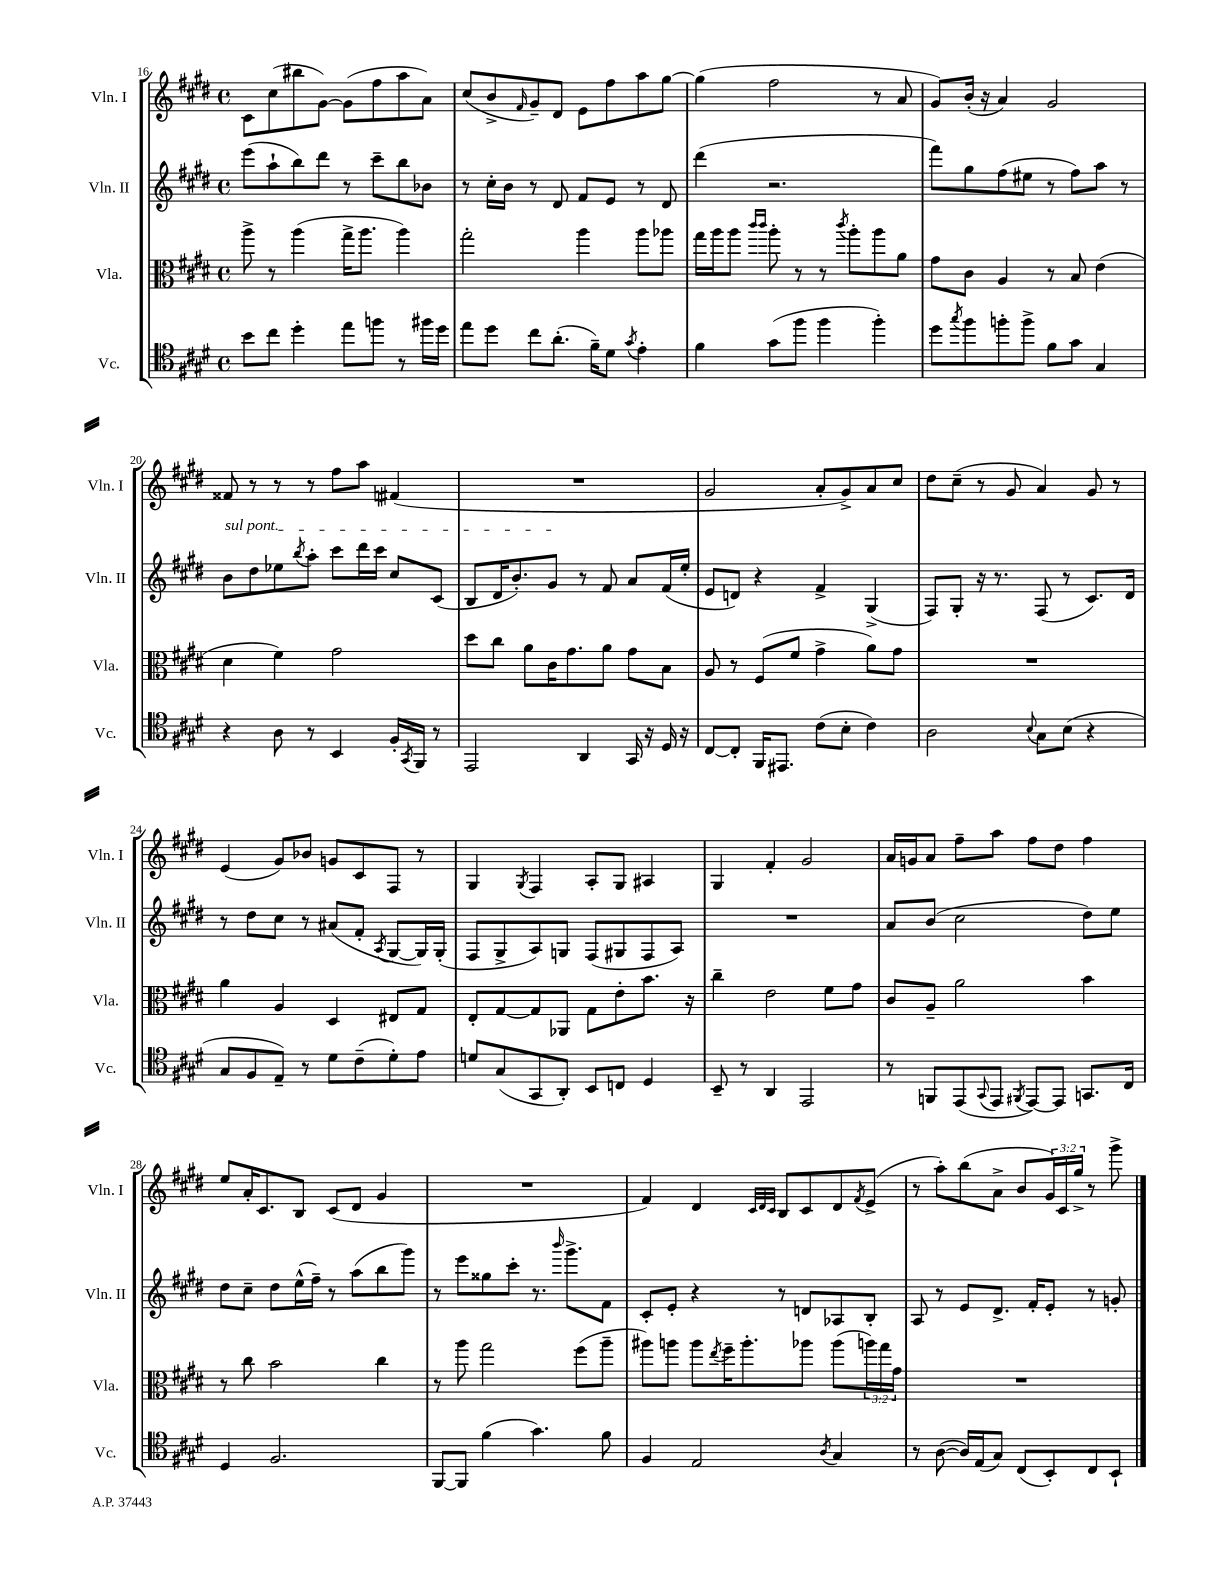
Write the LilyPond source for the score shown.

<<
\new StaffGroup <<
\new Staff = "s0" \with { instrumentName = "Vln. I" shortInstrumentName = "Vln. I" } {
    \clef treble \key e \major \defaultTimeSignature \time 4/4 \override Staff.TupletNumber.text = #tuplet-number::calc-fraction-text
    cis'8 cis''8( bis''8 gis'8~) gis'8( fis''8 a''8 a'8) |
    cis''8( b'8-> \grace { fis'16 } gis'8--) dis'8 e'8 fis''8 a''8 gis''8~ |
    gis''4( fis''2 r8 a'8 |
    gis'8) b'16-.( r16 a'4) gis'2 |
    fisis'8 r8 r8 r8 fis''8 a''8 fis'4( |
    R1 |
    gis'2 a'8-. gis'8->) a'8 cis''8 |
    dis''8 cis''8--( r8 gis'8 a'4) gis'8 r8 |
    e'4( gis'8) bes'8 g'8 cis'8 fis8 r8 |
    gis4 \acciaccatura { gis8 } fis4 a8-. gis8 ais4 |
    gis4 fis'4-. gis'2 |
    a'16 g'16 a'8 fis''8-- a''8 fis''8 dis''8 fis''4 |
    e''8 a'16-. cis'8. b8 cis'8( dis'8 gis'4 |
    R1 |
    fis'4) dis'4 \grace { cis'32 dis'32 cis'32 } b8 cis'8 dis'8 \acciaccatura { fis'8 } e'8->( |
    r8 a''8-.) b''8( a'8-> b'8 \tuplet 3/2 { gis'16) cis'16 gis''16-> } r8 gis'''8-> \bar "|." |
}
\new Staff = "s1" \with { instrumentName = "Vln. II" shortInstrumentName = "Vln. II" } {
    \clef treble \key e \major \defaultTimeSignature \time 4/4
    e'''8( a''8-! b''8) dis'''8 r8 cis'''8-- b''8 bes'8 |
    r8 cis''16-. b'16 r8 dis'8 fis'8 e'8 r8 dis'8 |
    dis'''4( r2. |
    fis'''8) gis''8 fis''8( eis''8 r8 fis''8) a''8 r8 |
    \once \override TextSpanner.bound-details.left.text = \markup { \italic "sul pont." } b'8\startTextSpan dis''8 ees''8 \acciaccatura { b''8 } a''8-. cis'''8 dis'''16 cis'''16 cis''8 cis'8( |
    b8 dis'16 b'8.-.) gis'8\stopTextSpan r8 fis'8 a'8 fis'16( e''16-. |
    e'8 d'8) r4 fis'4-> gis4->( |
    fis8) gis8-. r16 r8. fis8( r8 cis'8.) dis'16 |
    r8 dis''8 cis''8 r8 ais'8( fis'8-. \acciaccatura { a8 } gis8~ gis16) gis16-.( |
    fis8 gis8-> a8) g8 fis8( gis8 fis8 a8) |
    R1 |
    a'8 b'8( cis''2 dis''8) e''8 |
    dis''8 cis''8-- dis''8 e''16-^( fis''16--) r8 a''8( b''8 gis'''8) |
    r8 e'''8 gisis''8 cis'''8-. r8. \grace { b'''16 } gis'''8.-> fis'8 |
    cis'8-. e'8-. r4 r8 d'8 aes8 b8-. |
    a8 r8 e'8 dis'8.-> fis'16-. e'8-. r8 g'8-. \bar "|." |
}
\new Staff = "s2" \with { instrumentName = "Vla." shortInstrumentName = "Vla." } {
    \clef alto \key e \major \defaultTimeSignature \time 4/4 \override Staff.TupletNumber.text = #tuplet-number::calc-fraction-text
    a''8-> r8 a''4( gis''16-> a''8. a''4) |
    gis''2-. a''4 a''8 aes''8 |
    gis''16 a''16 a''8 \grace { cis'''16 cis'''16 } a''8-. r8 r8 \acciaccatura { cis'''8 } a''8-. a''8 a'8 |
    gis'8 cis'8 a4 r8 b8 e'4( |
    dis'4 fis'4) gis'2 |
    dis''8 cis''8 a'8 cis'16 gis'8. a'8 gis'8 b8 |
    a8 r8 fis8( fis'8 gis'4-> a'8) gis'8 |
    R1 |
    a'4 a4 dis4 eis8 gis8 |
    e8-. gis8~ gis8 aes,8 gis8 e'8-. b'8. r16 |
    cis''4-- e'2 fis'8 gis'8 |
    cis'8 a8-- a'2 b'4 |
    r8 cis''8 b'2 cis''4 |
    r8 a''8 gis''2 fis''8( a''8-- |
    ais''8) a''8 a''8 \acciaccatura { e''8 } fis''16-- a''8.-. aes''8 aes''8( \tuplet 3/2 { a''16) gis''16 gis'16 } |
    R1 \bar "|." |
}
\new Staff = "s3" \with { instrumentName = "Vc." shortInstrumentName = "Vc." } {
    \clef tenor \key e \major \defaultTimeSignature \time 4/4
    b'8 cis''8 dis''4-. e''8 f''8 r8 fis''16 dis''16 |
    e''8 dis''8 cis''8 a'8.-.( fis'16--) dis'8 \acciaccatura { gis'8 } e'4-. |
    fis'4 gis'8( fis''8 fis''4 fis''4-.) |
    dis''8 \acciaccatura { gis''8 } fis''8 f''8-. f''8-> fis'8 gis'8 gis4 |
    r4 a8 r8 b,4 fis16-. \acciaccatura { gis,8 } fis,16 r8 |
    e,2 a,4 gis,16 r16 dis16 r16 |
    cis8~ cis8-. fis,16 eis,8. cis'8( b8-. cis'4) |
    a2 \appoggiatura { b8 } gis8 b8( r4 |
    gis8 fis8 e8--) r8 dis'8 cis'8--( dis'8-.) e'8 |
    d'8 gis8( gis,8 a,8-.) b,8 c8 dis4 |
    b,8-- r8 a,4 e,2 |
    r8 f,8 e,8( \appoggiatura { gis,8 } e,8 \acciaccatura { fis,8 } e,8~) e,8 g,8. cis16 |
    dis4 fis2. |
    fis,8~ fis,8 fis'4( gis'4.) fis'8 |
    fis4 e2 \acciaccatura { a8 } gis4 |
    r8 a8~( a16) e16( gis8) cis8( b,8-.) cis8 b,8-! \bar "|." |
}
>>
>>
\layout { \context { \Score currentBarNumber = #16 } }
